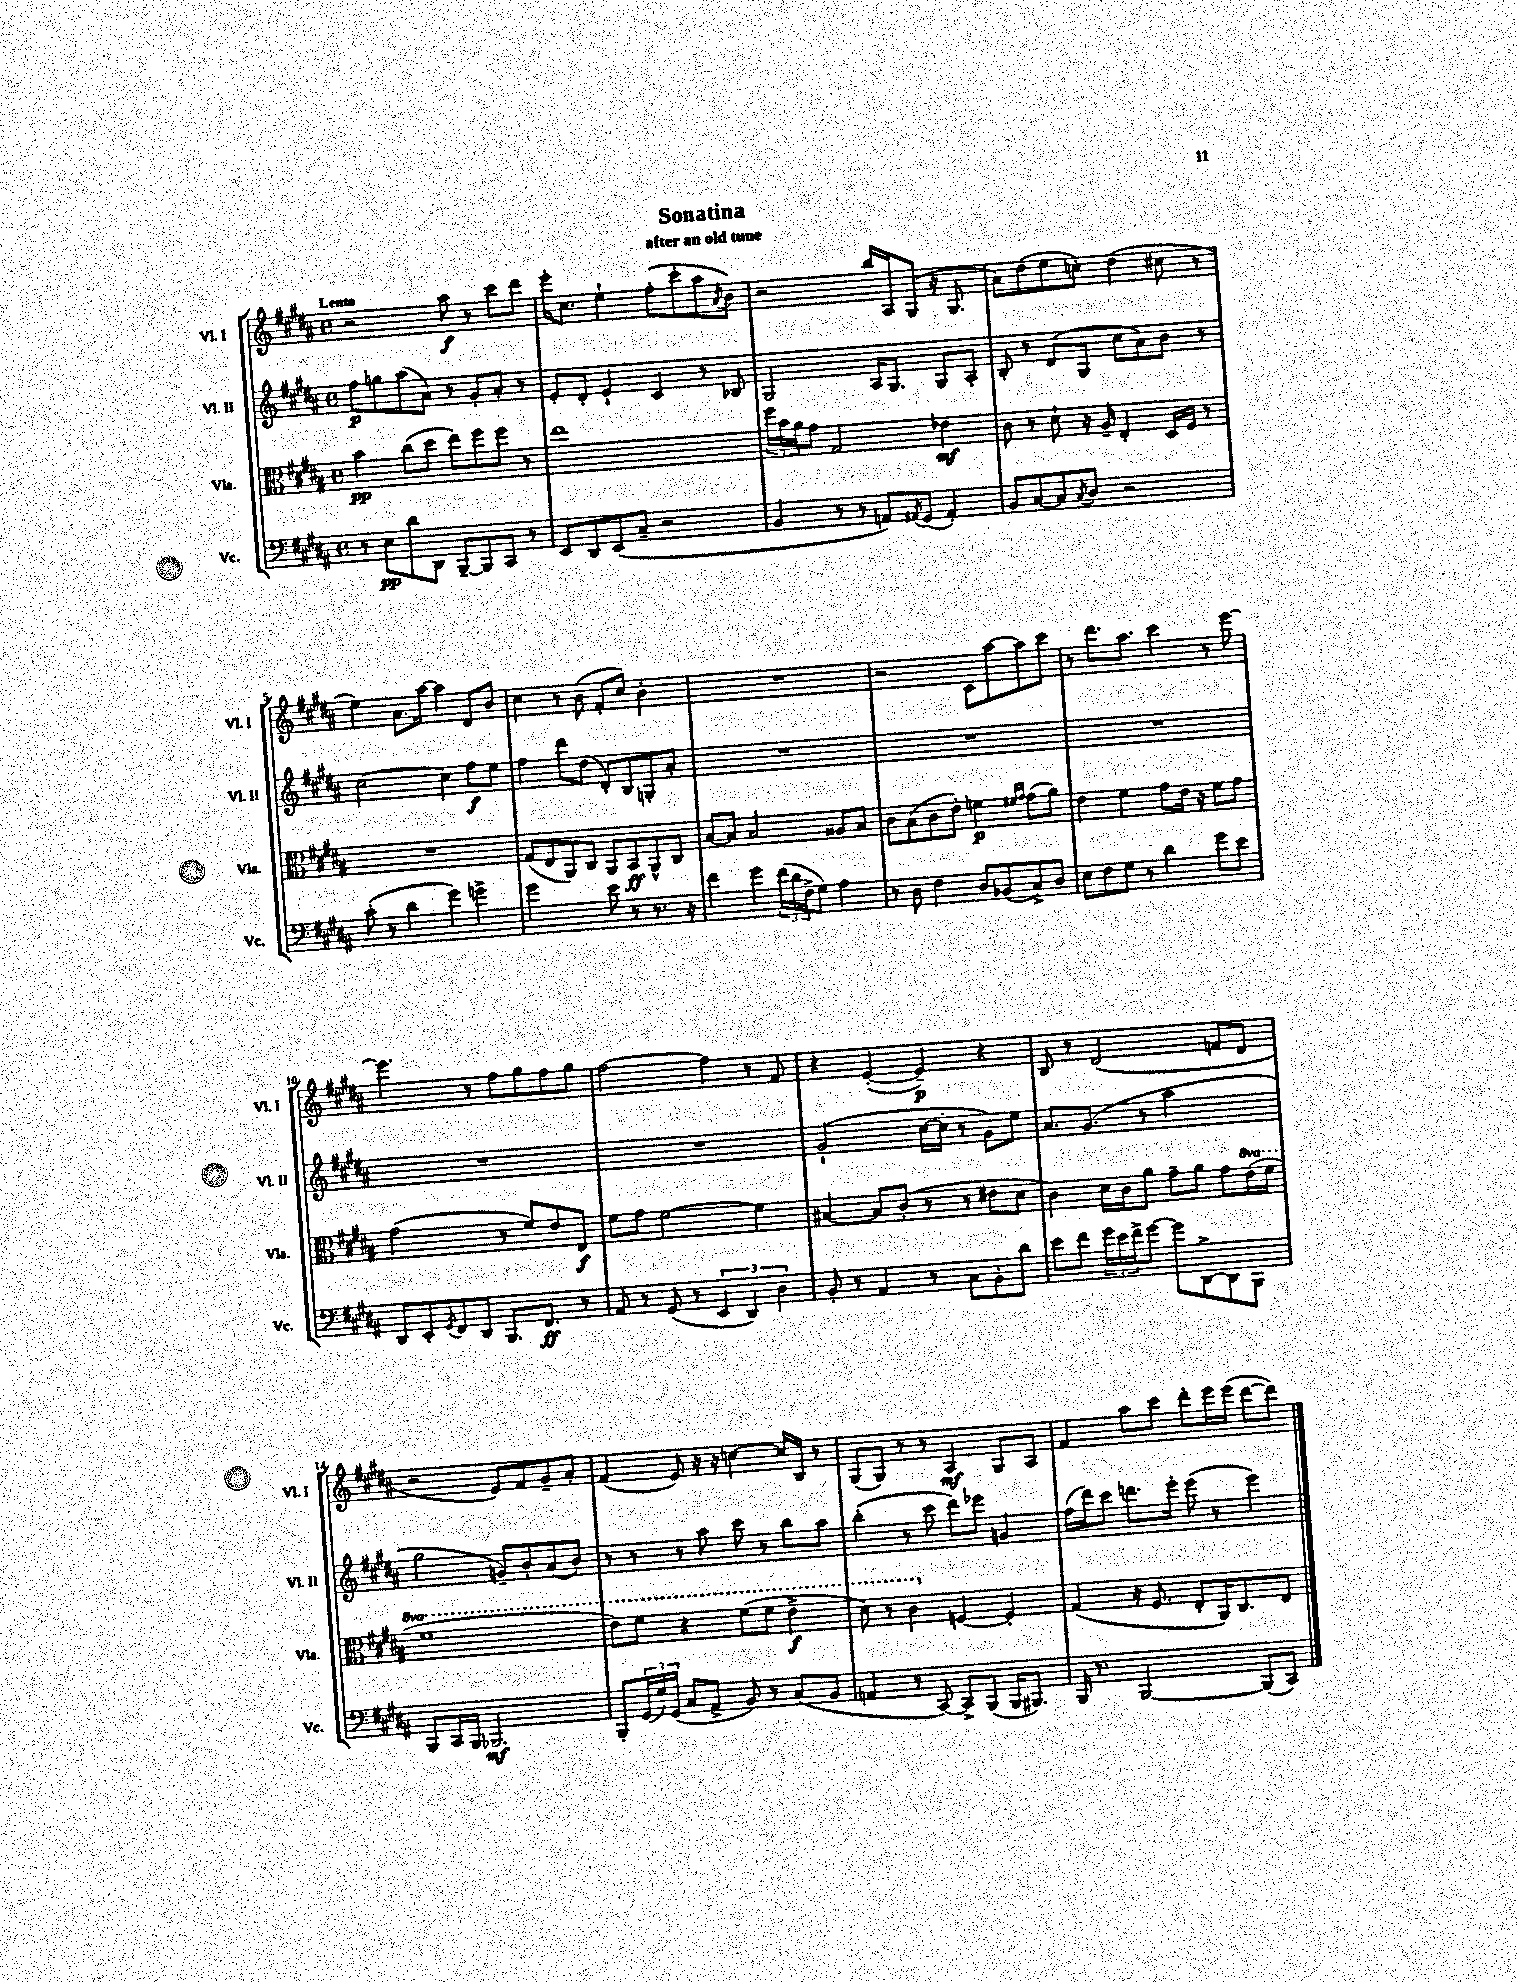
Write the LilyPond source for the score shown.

\header { title = "Sonatina" subtitle = "after an old tune" }
<<
\new StaffGroup <<
\new Staff = "s0" \with { instrumentName = "Vl. I" shortInstrumentName = "Vl. I" } {
    \clef treble \key b \major \defaultTimeSignature \time 4/4 \tempo "Lento"
    r2 ais''8\f r8 cis'''8 dis'''8 |
    e'''16-. cis''8. e''4-! fis''8-.( cis'''8-. ais''8 \acciaccatura { ais'8 } b'8) |
    r2 b''16 ais16 gis8( r16 gis8. |
    ais'8) dis''8( e''8 c''8-.) dis''4( cis''8 r8 |
    e''4) ais'8. ais''16~ ais''4 dis'8 b'8 |
    cis''4 r8 b'8( fis'8-. cis''8) b'4-. |
    R1 |
    r2 cis'8 ais''8~ ais''8 cis'''8 |
    r8 dis'''8. ais''8. cis'''4 r8 e'''8~ |
    e'''4. r8 fis''8 gis''8 fis''8 gis''8 |
    fis''2~ fis''4 r8 fis'8 |
    r4 e'4~-.( e'4--\p) r4 |
    b8 r8 dis'2( f'8 dis'8 |
    r2 e'8) fis'8 gis'8-- ais'8-. |
    fis'4( e'8) r16 r16 c''4~ c''16 b16 r8 |
    gis8( gis8) r8 r8 ais4\mf gis8 ais8 |
    fis'4 ais''8 cis'''8 dis'''8-. e'''16 e'''16( dis'''8~ dis'''8) \bar "|." |
}
\new Staff = "s1" \with { instrumentName = "Vl. II" shortInstrumentName = "Vl. II" } {
    \clef treble \key b \major \defaultTimeSignature \time 4/4
    fis''8\p g''8 ais''8( ais'8) r8 gis'8-. ais'8-. r8 |
    e'8-. dis'8-. e'4-! cis'4 r8 bes8 |
    gis2 ais16 gis8. gis8 ais8-. |
    b8-. r8 dis'8( gis8 cis''8 ais'8) b'8 r8 |
    cis''2~ cis''4 fis''8\f e''8 |
    fis''4 dis'''8 dis''8( dis'8-.) b8 g8-. ais'8-. |
    R1 |
    R1 |
    R1 |
    R1 |
    R1 |
    gis'2-!( cis''16~ cis''16-. r8 gis'8) e''8 |
    ais'8. gis'8.( r8 ais''2 |
    gis''2 g'8--) b'8-. ais'8( b'8) |
    r8 r8 r8 ais''8 cis'''8 r8 b''8 ais''8 |
    b''4-.( r8 cis'''8 dis'''8) ees'''8 g'4 |
    fis''16( dis'''16) cis'''8 d'''8. e'''16-. e'''8( r8 e'''4) \bar "|." |
}
\new Staff = "s2" \with { instrumentName = "Vla." shortInstrumentName = "Vla." } {
    \clef alto \key b \major \defaultTimeSignature \time 4/4 \set Staff.ottavationMarkups = #ottavation-simple-ordinals
    b'4\pp cis''8( dis''8 e''8) fis''8 fis''8 r8 |
    e''1 |
    \tuplet 3/2 { fis''16 b'16 ais'16 } gis'8 gis2 ees'4\mf |
    cis'8 r8 dis'8-! r16 ais16-- e4-. dis16 fis16 r8 |
    R1 |
    gis8( e8 ais,8) cis8 ais,8 b,8\ff ais,8-^ cis8 |
    b8~ b8 b2 aisis8 b8 |
    cis'8 b8( cis'8 e'8-.) f'4\p \grace { fis'16 gis'16 } gis'8( ais'8) |
    e'4 fis'4 gis'8 e'16 r16 fis'8 gis'8 |
    gis'2( r8 fis'8) e'8 e8\f |
    fis'8 gis'8 fis'2~ fis'4 |
    bis4~ bis8 cis'8-.( r8 r8 eis'8 dis'8 |
    cis'4) dis'16 cis'16 ais'8 gis'8-- ais'8 gis'8 \ottava #1 e''16( fis''16 |
    fis''1 |
    e''8) fis''8 r4 fis''8( fis''8 e''4->\f |
    dis''8) r8 cis''4 \ottava #0 f4~ f4-. |
    gis4( r16 fis8. e8-. ais,16) cis8. e8 \bar "|." |
}
\new Staff = "s3" \with { instrumentName = "Vc." shortInstrumentName = "Vc." } {
    \clef bass \key b \major \defaultTimeSignature \time 4/4
    r8 e8\pp dis'8 dis,8 b,,8~-- b,,8 cis,8 r8 |
    e,8 dis,8 e,8( cis8-- r2 |
    b,4 r8 r8 a,8) \acciaccatura { ais,8 } gis,8( ais,4-.) |
    b,8 cis8~ cis8 \acciaccatura { cis8 } dis8 r2 |
    cis'8-.( r8 dis'4 gis'4) g'4-> |
    gis'2 e'8 r8 r8. r16 |
    fis'4 gis'4 \tuplet 3/2 { fis'16( dis'16 fis16-> } gis8) ais4 |
    r8 dis8 fis4 dis8 bes,8( cis8->) dis8 |
    e8 fis8 gis8 r8 dis'4 gis'8 e'8 |
    dis,8 e,8-. \acciaccatura { gis,8 } fis,8 dis,8 b,,8. fis,8.\ff r8 |
    ais,8 r8 gis,8( r8 \tuplet 3/2 { e,4 dis,4) dis4 } |
    b,8-. r8 ais,4 r8 cis8 b,8-. dis'8 |
    e'8 fis'8 \tuplet 3/2 { gis'16 e'16 fis'16-> } gis'8~ gis'8 dis,8~-> dis,8 b,,8 |
    b,,8 cis,16 b,,16 bes,,2.\mf |
    b,,8-. \tuplet 3/2 { gis,16( gis16) gis,16( } cis8 ais,8-> b,8) r8 cis8( b,8 |
    a,4 r8 cis,8~) cis,8-> b,,8( b,,16 bis,,8.) |
    b,,16 r8. b,,2~ b,,8( cis,8) \bar "|." |
}
>>
>>
